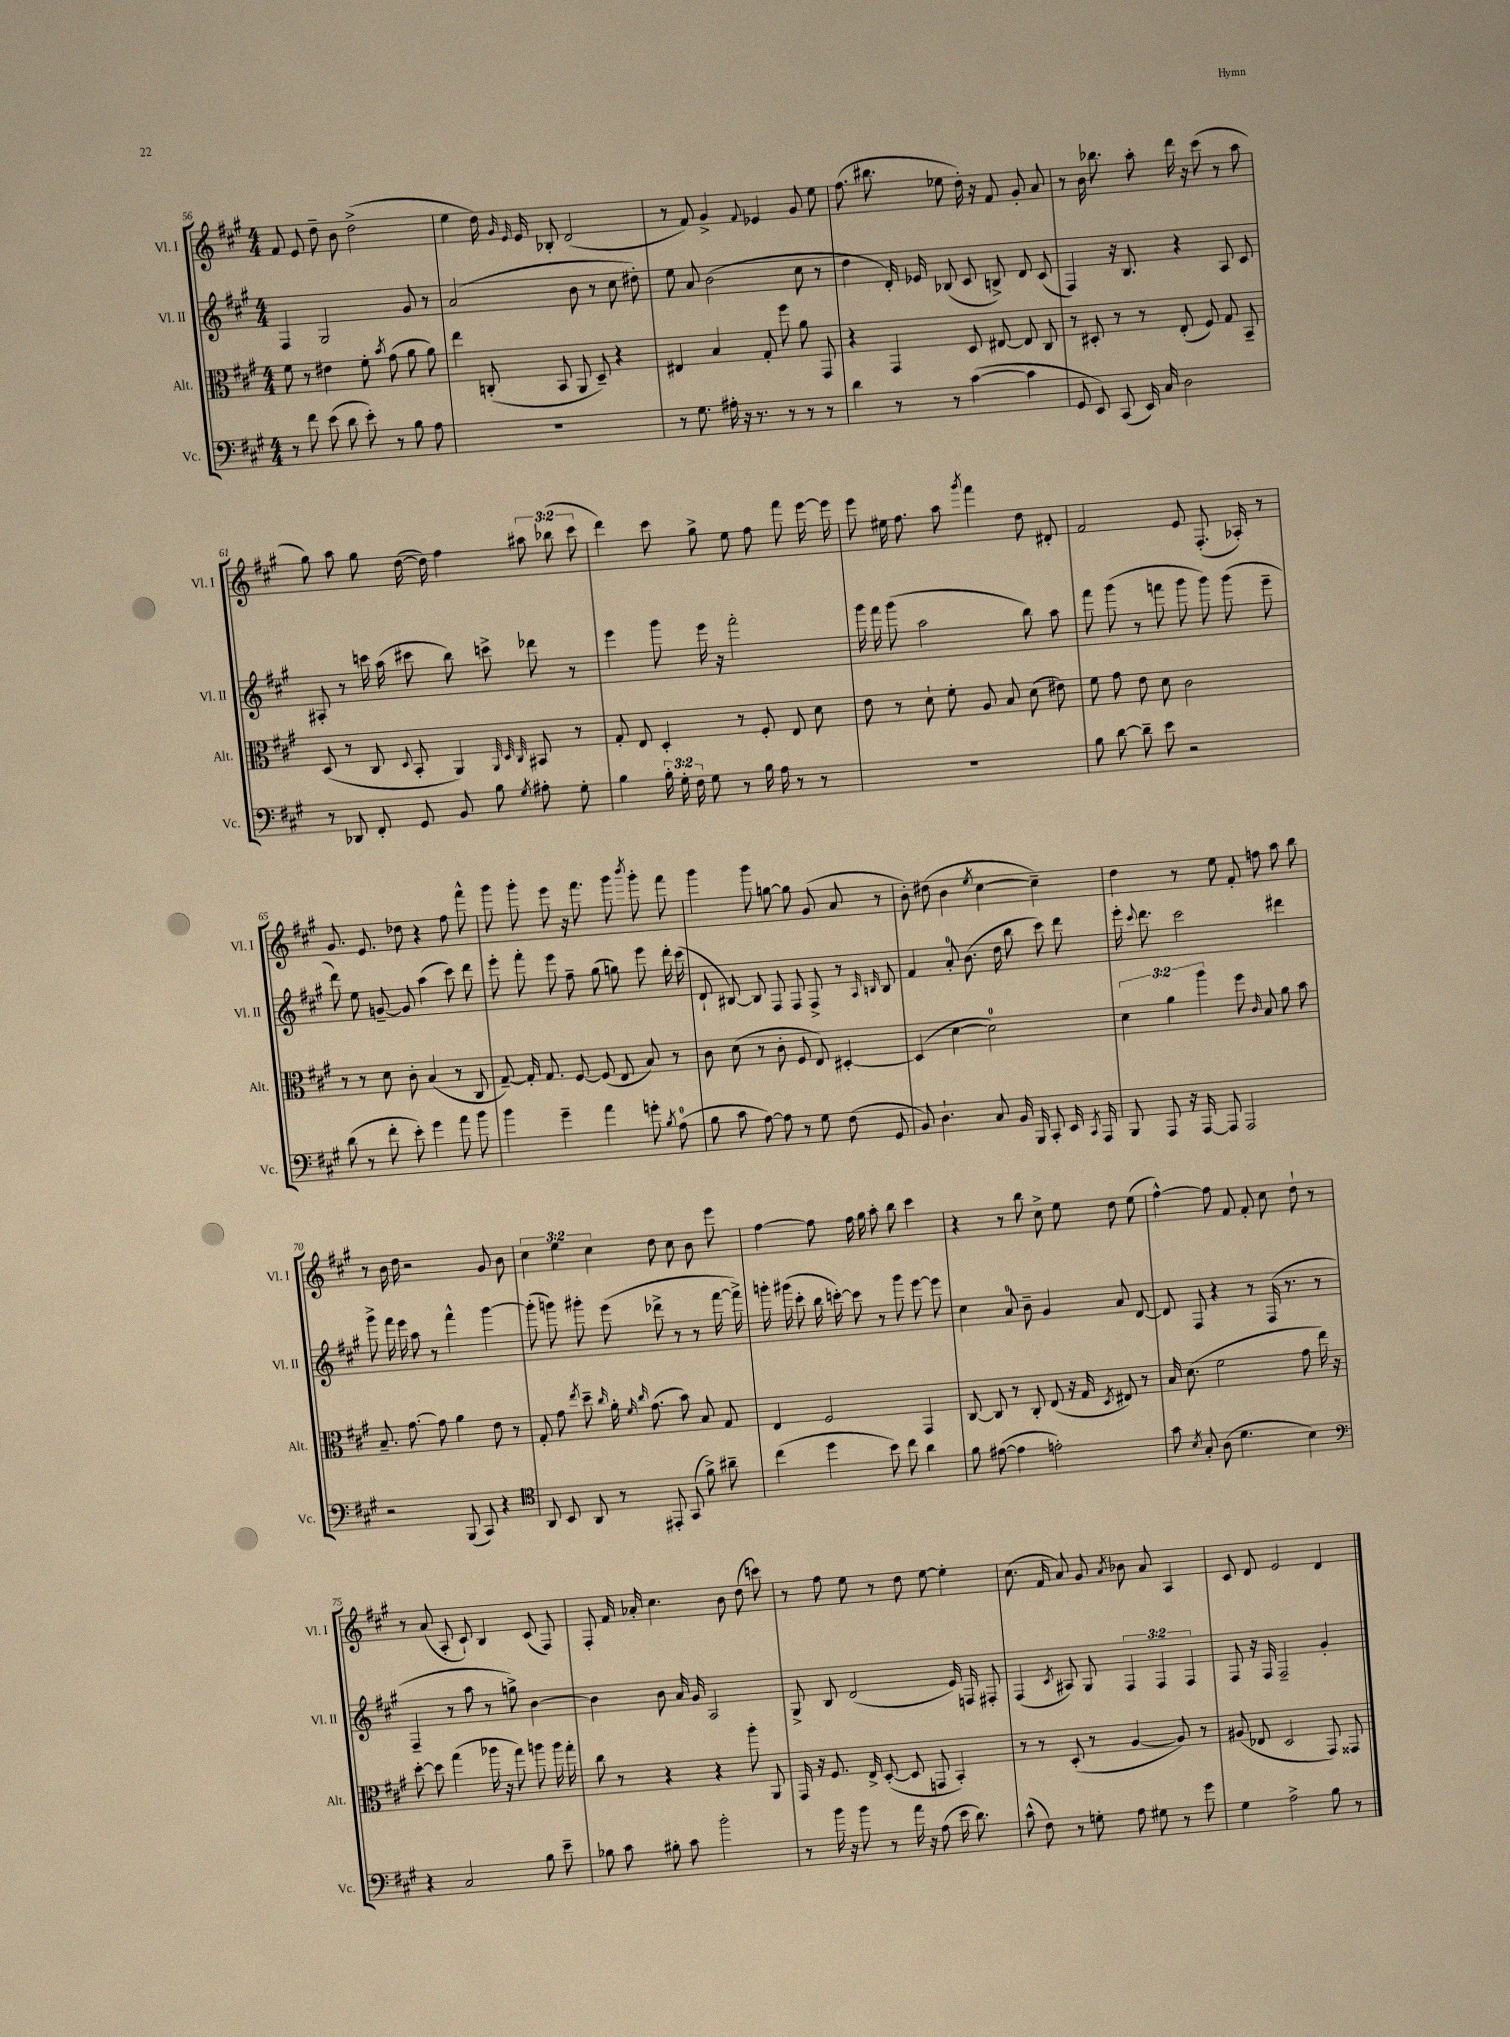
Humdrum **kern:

**kern	**kern	**kern	**kern
*staff4	*staff3	*staff2	*staff1
*clefF4	*clefC3	*clefG2	*clefG2
*k[f#c#g#]	*k[f#c#g#]	*k[f#c#g#]	*k[f#c#g#]
*M4/4	*M4/4	*M4/4	*M4/4
8r	8f#\	4F#/	8f#/
8f#\	8r	.	8e/
(8e\	4e#\	2G#/	8dd~\
8d\	.	.	8b\
8e'\)	8f#'\	.	(2dd^\
.	8qb/	.	.
8r	(8g#\	.	.
8B\	8a\	8g#/	.
8A\	8a\)	8r	.
=	=	=	=
1r	4ee\	(2a/	4ee\
.	(8C'/	.	16dd\)
.	.	.	16qqg#/
.	.	.	16qqe/
.	.	.	16e/
.	8BB/	.	8B-'/
.	8AA/	8b\	(2d/
.	8D~/)	8r	.
.	4r	8cc#\	.
.	.	8dd#'\)	.
=	=	=	=
8r	4E#/	8ee\	8r
8.G#\	.	8a/	8f#/)
.	4B/	(2b\	4g#^/
16A#'\	.	.	.
16r	.	.	.
8.r	.	.	.
.	.	.	8qqf#/
.	8G#'/	.	4e-/
8r	8ff#\	.	.
8r	8a\	8cc#\	8g#/
8r	8GG#/	8r	8ee\
=	=	=	=
4d\	4r	4dd\	(8.ff#\
.	.	.	8.bb#\
8r	4GG#/	16d'/)	.
.	.	16e-/	.
8r	.	(8B-/	8ee-\
([4c#\	8D/	8c#/	16dd'\)
.	.	.	16r
.	[8E#/	8B^/)	8f#/
4c#\]	8E#/]	8d/	8g#'/
.	8C#/	(8c#/	8a/
=	=	=	=
8GG#/	8r	4F#/)	8r
8EE/)	8D#'/	.	16b\
.	.	.	8.bb-\
(8CC#/	8r	16r	.
.	.	8.B/	.
16EE/)	8r	.	8aa'\
16C#/	.	.	.
2D\	(8E'/	4r	16ddd\
.	.	.	16r
.	8F#/)	.	(8ccc#\
.	8G#/	8A/	8r
.	8BB~/	8c#/	8aa\
=	=	=	=
8r	(8D/	8A#'/	8gg#\)
8DD-/	8r	8r	8aa\
8FF#'/	8C#/	16ccc\	8gg#\
.	.	(16aa\	.
.	8qqD/	.	.
8GG#/	8BB'/	8ccc#\	([16dd\
.	.	.	16dd\])
8BB/	4AA/)	8bb\)	4ff#\
8B\	.	8ccc^\	.
.	32qqAA/	.	.
.	32qqD/	.	.
8qG#/	32qqC#/	.	.
8A#'\	8BB#/	8ddd-\	12aa#\
.	.	.	(12bb-\
8G#'\	8r	8r	.
.	.	.	12ccc#\
=	=	=	=
4B\	8G#'/	4eee\	4ddd\)
.	8E/	.	.
24B'\	4D'/	8ggg#\	8ccc#\
24G#'\	.	.	.
24F#\	.	.	.
8G#\	.	16eee\	8gg#^\
.	.	16r	.
8r	8r	2fff#'\	8ee\
16B\	8F#'/	.	8ff#\
16A\	.	.	.
8r	8E/	.	8fff#\
8r	8d\	.	[16eee\
.	.	.	16eee\]
=	=	=	=
1r	8e\	16ggg#\	8eee\
.	.	16fff#\	.
.	8r	(8ggg#\	16ee#\
.	.	.	8.ff#\
.	8d`\	2aa\	.
.	8f#'\	.	8aa\
.	.	.	8qggg#/
.	8A/	.	4fff#\
.	8B/	.	.
.	(8d\	8bb\)	8dd\
.	8e#\)	8aa\	8d#'/
=	=	=	=
8B\	8f#\	8fff#\	2f#/
[8d\	8g#\	(8ggg#\	.
8d~\]	8e\	8r	.
8e\	8d\	8fff\	.
2r	2c#\	8ggg#\	8e/
.	.	8ggg#\)	(8.F#'/
.	.	(8ggg#\	.
.	.	.	16A-'/)
.	.	8eee~\	8r
=	=	=	=
(8d\	8r	8ddd\)	8.g#/
8r	8r	8ee\	.
.	.	.	8.e/
8f#'\	8d\	[8g~/	.
8e'\)	8c#'\	8g/]	8dd-\
4g#\	(4B/	(4aa\	4r
8a\	8r	8ccc#\)	8ff#\
8b\	8C#/	8ddd\	8fff#^^\
=	=	=	=
4b\	[8G#~/)	8eee'\	8ggg#\
.	16G#'/]	8fff#'\	8ggg#'\
.	8.G#/	.	.
4g#~\	.	8eee\	8eee\
.	[8F#/	8ff#~\	16r
.	.	.	8.fff#\
4a\	(8F#/]	(8gg#\	.
.	8E/	8gg\)	8ggg#\
.	.	.	8qbbb/
8g'\	8B/)	8eee\	8ggg#'\
8qB/	.	.	.
(8A\	8r	16ddd'\	8fff#\
.	.	(16ccc#\	.
=	=	=	=
8B\	8c#\	8d`/	4ggg#\
8c#\	(8d\	[8B#/)	.
[8A\)	8r	8B#/]	8ggg#\
8A\]	8c#'\	8F#/	[8gg\
8r	8F#/	8F#/	8gg\]
8G#\	8E/)	8F#^/	(8g#/
(8F#\	[4D#'/	8r	8a/
.	.	16qqA/	.
.	.	16qqB/	.
8GG#/	.	8B/	8r
=	=	=	=
8BB/)	(4D#/]	4f#/	8b'\)
4.D`\	.	.	(8dd#\
.	[4d\	8a'/	4b\
.	.	(8.b\	.
.	.	.	8qee/
8C#/	2d\])	.	[4cc#\
.	.	16dd\	.
16BB/	.	8bb\	.
16BBB/	.	.	.
8CC#'/	.	8ccc#\)	4cc#~\])
16EE/	.	8ddd\	.
8qCC#/	.	.	.
16AAA/	.	.	.
=	=	=	=
8BBB/	6d\	16eee'\	4dd\
.	.	8qqccc#/	.
.	.	8.ddd\	.
8AAA/	.	.	.
.	6a\	.	.
16r	.	2ccc#\	8r
[16AAA/	.	.	.
.	6aa\	.	.
8AAA/]	.	.	8ee\
2AAA/	8ff#\	.	8f#'/
.	16qqc#/	.	.
.	8B/	.	8ff\
.	8a\	4ddd#\	8aa\
.	8b\	.	8bb\
=	=	=	=
2r	8.B~/	8ggg#^\	8r
.	.	16fff#\	16b\
.	[8.g#\	16eee\	16dd\
.	.	8aa\	2r
.	8g#\]	8r	.
(8BBB/	4a\	4fff#^^\	.
8CC#/)	.	.	.
4r	8e\	[4ggg#\	8g#/
.	8r	.	8b\
=	=	=	=
*clefC4	*	*	*
8AA/	8G#'/	(8ggg#'\]	6cc#\
8BB/	8g#\	8ggg\)	.
.	.	.	6ee\
.	8qee/	.	.
8AA/	8dd~\	8ggg#'\	.
.	.	.	6cc#\
.	16qqcc#/	.	.
8r	16a'\	(8eee\	.
.	16qqf#/	.	.
.	16qqcc#/	.	.
.	(8.g#\	.	.
8EE#'/	.	8ddd-^\	8dd\
(8GG#/	8b\)	8r	8cc#\
8f#^\)	8B/	8r	8b\
8a#~\	8G#/	[16fff#\	8eee\
.	.	16fff#^\])	.
=	=	=	=
(4cc#\	4E/	16ggg'\	[4ff#\
.	.	(16ggg#\	.
.	.	8ccc#'\	.
4dd\	2F#/	16bb\	8ff#\]
.	.	[16ccc'\)	.
.	.	8ccc\]	16ff#\
.	.	.	16gg#\
8b\)	.	8r	8aa'\
8cc#\	.	8ggg#\	8bb\
4a\	4GG#/	[8eee\	4ccc#\
.	.	8eee\]	.
=	=	=	=
8f#\	[8C#/	4cc#\	4r
([8e#\	8C#/]	.	.
4e#\]	8r	8a/	8r
.	8C#'/	8b~\	8bb\
2e'\)	(8E/	4g#/	8cc#^\
.	16r	.	8ee\
.	16G#/	.	.
.	8qD/	.	.
.	8E#/)	8a/	8dd\
.	8r	[8d/	(8ee\
=	=	=	=
8g#\	16B/	8d/]	[4ff#^^\)
.	(8.d\	.	.
8qB/	.	.	.
8G#'/	.	8F#/	.
(8A\	2f#\	4r	8ff#\]
4.d\	.	.	8f#/
.	.	8r	8f#'/
.	.	(16F#/	8cc#\
.	.	8.r	.
4B\)	8g#\	.	8dd`\
.	16ee\)	8r	8r
.	16r	.	.
=	=	=	=
*clefF4	*	*	*
4r	[8dd'\	4F#~/	8r
.	8dd\]	.	(8a/
2C#/	(4gg#\	8r	8A'/
.	.	8aa\	8c#`/)
.	16aa-\	8r	4B/
.	16r	.	.
.	8gg#\)	8gg^\)	.
8B\	8aa\	[4b\	(8c#/
8e~\	16aa\	.	8F#/)
.	16gg#'\	.	.
=	=	=	=
8B-\	8cc#\	4b\]	8F#'/
8c#\	8r	.	16f#/
.	.	.	16a-'/
8B#'\	4r	8b\	4.cc#\
8c#\	.	16a/	.
.	.	16g#/	.
2b'\	4r	2A/	.
.	.	.	8b\
.	8aa'\	.	(8dd\
.	8AA/	.	8ccc\)
=	=	=	=
8r	16GG#/	8G#^/	8r
.	16r	.	.
16b\	8.F#/	8B/	8ff#\
16r	.	.	.
8b\	.	(2d/	8ee\
.	16E^/	.	.
8r	([8D'/	.	8r
16a\	8D/]	.	8dd\
16r	.	.	.
(8A\	8GG/	.	[8ee\
16e\	4BB'/)	16e/)	4ee'\]
8.d\)	.	16F/	.
.	.	8F#'/	.
=	=	=	=
(8c#^^\	8r	(4F#/	(8.cc#\
8F#\)	8r	.	.
.	.	.	16f#/
.	.	8qc#/	.
8r	(8D'/	8A#/)	8a/)
8G'\	8r	8G#/	8g#/
.	.	.	8qa/
8A\	[4A/	6F#/	8b-\
8G#\	.	.	8a/
.	.	6F#/	.
8r	8A/])	.	4A/
.	.	6F#/	.
8g#\	8r	.	.
=	=	=	=
4G#\	(8A#/	8F#/	8c#/
.	8E-/	16r	8d/
.	.	16F#/	.
2A^\	2D/	2F#~/	2e/
8B\	8GG#/)	4g#'/	4d/
8r	8GG##/	.	.
==	==	==	==
*-	*-	*-	*-
